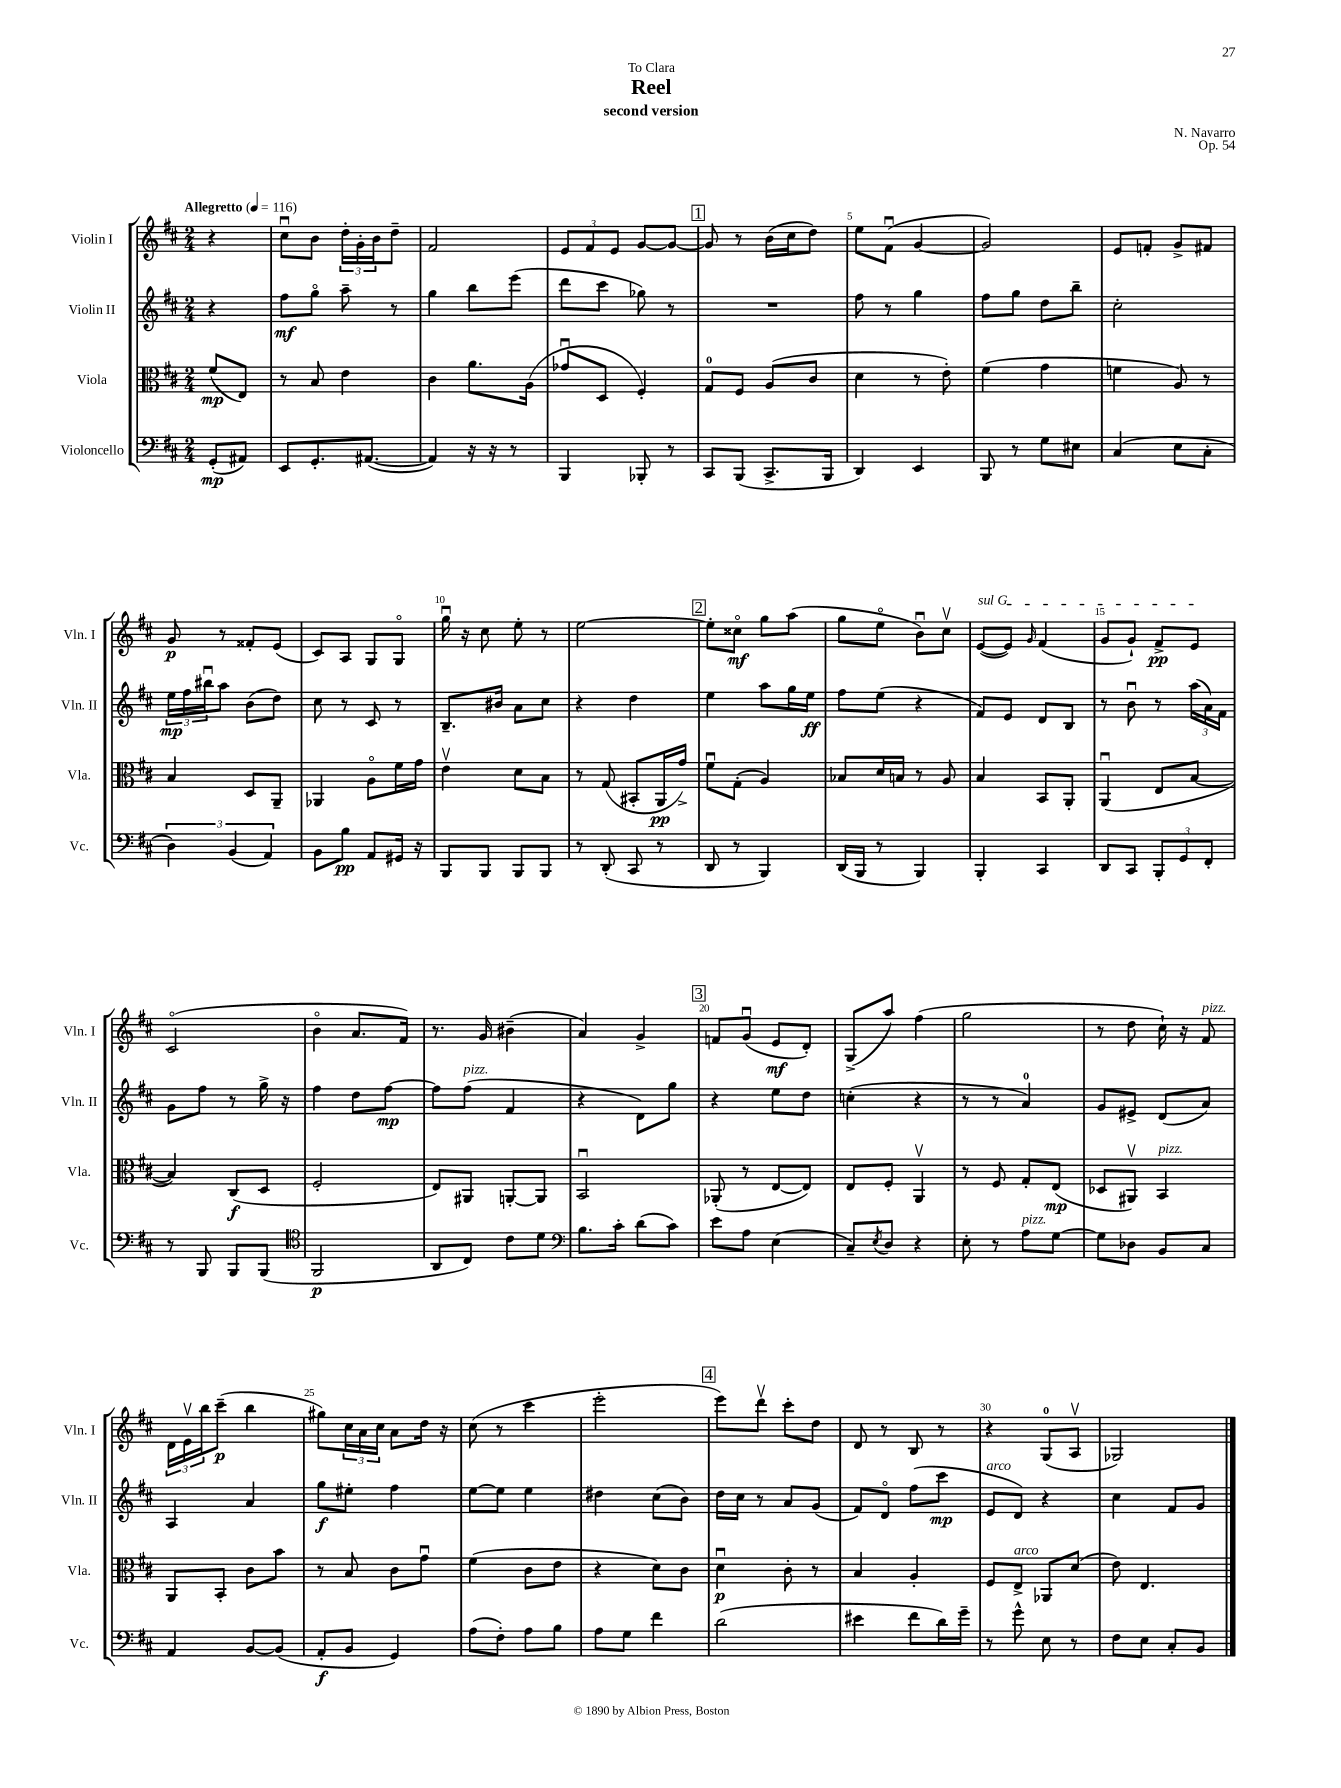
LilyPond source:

\header { title = "Reel" composer = "N. Navarro" subtitle = "second version" dedication = "To Clara" opus = "Op. 54" }
<<
\new StaffGroup <<
\new Staff = "s0" \with { instrumentName = "Violin I" shortInstrumentName = "Vln. I" } {
    \clef treble \key d \major \numericTimeSignature \time 2/4 \partial 4 \tempo "Allegretto" 4 = 116
    r4 |
    cis''8\downbow b'8 \tuplet 3/2 { d''16-. g'16-. b'16 } d''8-- |
    fis'2 |
    \tuplet 3/2 { e'8 fis'8 e'8 } g'8~ g'8~ |
    \mark \markup { \box "1" } g'8 r8 b'16( cis''16 d''8) |
    e''8 fis'8\downbow( g'4~ |
    g'2) |
    e'8 f'8-. g'8-> fis'8 |
    g'8\p r8 fisis'8-. e'8( |
    cis'8) a8 g8 g8\flageolet |
    g''16\downbow r16 cis''8 e''8-. r8 |
    e''2~ |
    \mark \markup { \box "2" } e''8-. cisis''8\flageolet\mf g''8 a''8( |
    g''8 e''8\flageolet b'8\downbow) cis''8\upbow |
    \once \override TextSpanner.bound-details.left.text = \markup { \italic "sul G" } e'8~\startTextSpan( e'8) \grace { g'16 } fis'4( |
    g'8 g'8-!) fis'8->\pp e'8\stopTextSpan |
    cis'2\flageolet( |
    b'4\flageolet a'8. fis'16) |
    r8. g'16 bis'4--( |
    a'4) g'4-> |
    \mark \markup { \box "3" } f'8 g'8\downbow( e'8\mf d'8-.) |
    g8->( a''8) fis''4( |
    g''2 |
    r8 d''8 cis''16-!) r16 fis'8^\markup { \italic "pizz." } |
    \tuplet 3/2 { d'16 e'16\upbow b''16 } cis'''8--\p( b''4 |
    gis''8) \tuplet 3/2 { cis''16 a'16 cis''16 } a'8 d''16 r16 |
    cis''8( r8 cis'''4 |
    e'''2-. |
    \mark \markup { \box "4" } e'''8) d'''8\upbow cis'''8-. d''8 |
    d'8 r8 b8 r8 |
    r4 g8-0( a8\upbow |
    ges2) \bar "|." |
}
\new Staff = "s1" \with { instrumentName = "Violin II" shortInstrumentName = "Vln. II" } {
    \clef treble \key d \major \numericTimeSignature \time 2/4 \partial 4
    r4 |
    fis''8\mf g''8\flageolet a''8-- r8 |
    g''4 b''8 e'''8( |
    d'''8 cis'''8 ges''8) r8 |
    \mark \markup { \box "1" } R2 |
    fis''8 r8 g''4 |
    fis''8 g''8 d''8 b''8-- |
    cis''2-. |
    \tuplet 3/2 { e''16\mp fis''16 bis''16\downbow } a''8 b'8( d''8) |
    cis''8 r8 cis'8 r8 |
    b8.-- bis'16 a'8 cis''8 |
    r4 d''4 |
    \mark \markup { \box "2" } e''4 a''8 g''16 e''16\ff |
    fis''8 e''8( r4 |
    fis'8) e'8 d'8 b8 |
    r8 b'8\downbow r8 \tuplet 3/2 { a''16( a'16) fis'16 } |
    g'8 fis''8 r8 g''16-> r16 |
    fis''4 d''8 fis''8~\mp |
    fis''8 fis''8^\markup { \italic "pizz." }( fis'4 |
    r4 d'8) g''8 |
    \mark \markup { \box "3" } r4 e''8 d''8 |
    c''4-.( r4 |
    r8 r8 a'4-0) |
    g'8 eis'8-> d'8( a'8) |
    a4 a'4 |
    g''8\f eis''8-. fis''4 |
    e''8~ e''8 e''4 |
    dis''4 cis''8( b'8) |
    \mark \markup { \box "4" } d''16 cis''16 r8 a'8 g'8( |
    fis'8) d'8\flageolet fis''8( cis'''8\mp |
    e'8^\markup { \italic "arco" } d'8) r4 |
    cis''4 fis'8 g'8 \bar "|." |
}
\new Staff = "s2" \with { instrumentName = "Viola" shortInstrumentName = "Vla." } {
    \clef alto \key d \major \numericTimeSignature \time 2/4 \partial 4
    fis'8\mp( e8) |
    r8 b8 e'4 |
    cis'4 a'8. a16( |
    ges'8\downbow d8 fis4-.) |
    \mark \markup { \box "1" } g8-0 fis8 a8( cis'8 |
    d'4 r8 e'8-.) |
    fis'4( g'4 |
    f'4 a8) r8 |
    b4 d8 a,8-- |
    aes,4 a8\flageolet fis'16 g'16 |
    e'4\upbow d'8 b8 |
    r8 g8( bis,8-. a,16\pp g'16->) |
    \mark \markup { \box "2" } fis'8\downbow g8-.( a4) |
    bes8 d'16 b16 r8 a8 |
    b4 b,8 a,8-. |
    a,4\downbow( e8 b8~ |
    b4) cis8\f( d8 |
    fis2-. |
    e8) ais,8 a,8~-. a,8 |
    b,2\downbow |
    \mark \markup { \box "3" } aes,8-.( r8 e8~ e8) |
    e8 fis8-. a,4\upbow |
    r8 fis8 g8-. e8\mp( |
    des8 ais,8\upbow) b,4^\markup { \italic "pizz." } |
    a,8 b,8-. cis'8 b'8 |
    r8 b8 cis'8 g'8\downbow |
    fis'4( cis'8 e'8 |
    r4 d'8) cis'8 |
    \mark \markup { \box "4" } d'4\downbow\p cis'8-. r8 |
    b4 a4-. |
    fis8 e8->^\markup { \italic "arco" } aes,8 d'8( |
    e'8) e4. \bar "|." |
}
\new Staff = "s3" \with { instrumentName = "Violoncello" shortInstrumentName = "Vc." } {
    \clef bass \key d \major \numericTimeSignature \time 2/4 \partial 4
    g,8-.\mp( ais,8) |
    e,8 g,8.-. ais,8.~( |
    ais,4) r16 r16 r8 |
    b,,4 bes,,8-. r8 |
    \mark \markup { \box "1" } cis,8 b,,8( cis,8.-> b,,16 |
    d,4) e,4 |
    b,,8 r8 g8 eis8 |
    cis4( e8 cis8-. |
    \tuplet 3/2 { d4) b,4( a,4) } |
    b,8 b8\pp a,8 gis,16 r16 |
    b,,8 b,,8 b,,8 b,,8 |
    r8 d,8-.( cis,8 r8 |
    \mark \markup { \box "2" } d,8 r8 b,,4) |
    d,16( b,,16 r8 b,,4) |
    b,,4-. cis,4 |
    d,8 cis,8 \tuplet 3/2 { b,,8-. g,8 fis,8-. } |
    r8 b,,8 b,,8 b,,8( |
    \clef tenor fis,2\p |
    a,8 cis8) cis'8 d'8 |
    \clef bass b8. cis'16-. d'8( cis'8) |
    \mark \markup { \box "3" } e'8 a8 e4( |
    cis8--) \acciaccatura { e8 } d8 r4 |
    e8-. r8 a8^\markup { \italic "pizz." } g8~ |
    g8 des8 b,8 cis8 |
    a,4 b,8~ b,8( |
    a,8-.\f b,8 g,4) |
    a8( fis8-.) a8 b8 |
    a8 g8 fis'4 |
    \mark \markup { \box "4" } d'2( |
    eis'4 fis'8 d'16) g'16-- |
    r8 g'8-^ e8 r8 |
    fis8 e8 cis8-. b,8 \bar "|." |
}
>>
>>
\layout { \context { \Score \override BarNumber.break-visibility = ##(#f #t #t) barNumberVisibility = #(every-nth-bar-number-visible 5) } }
